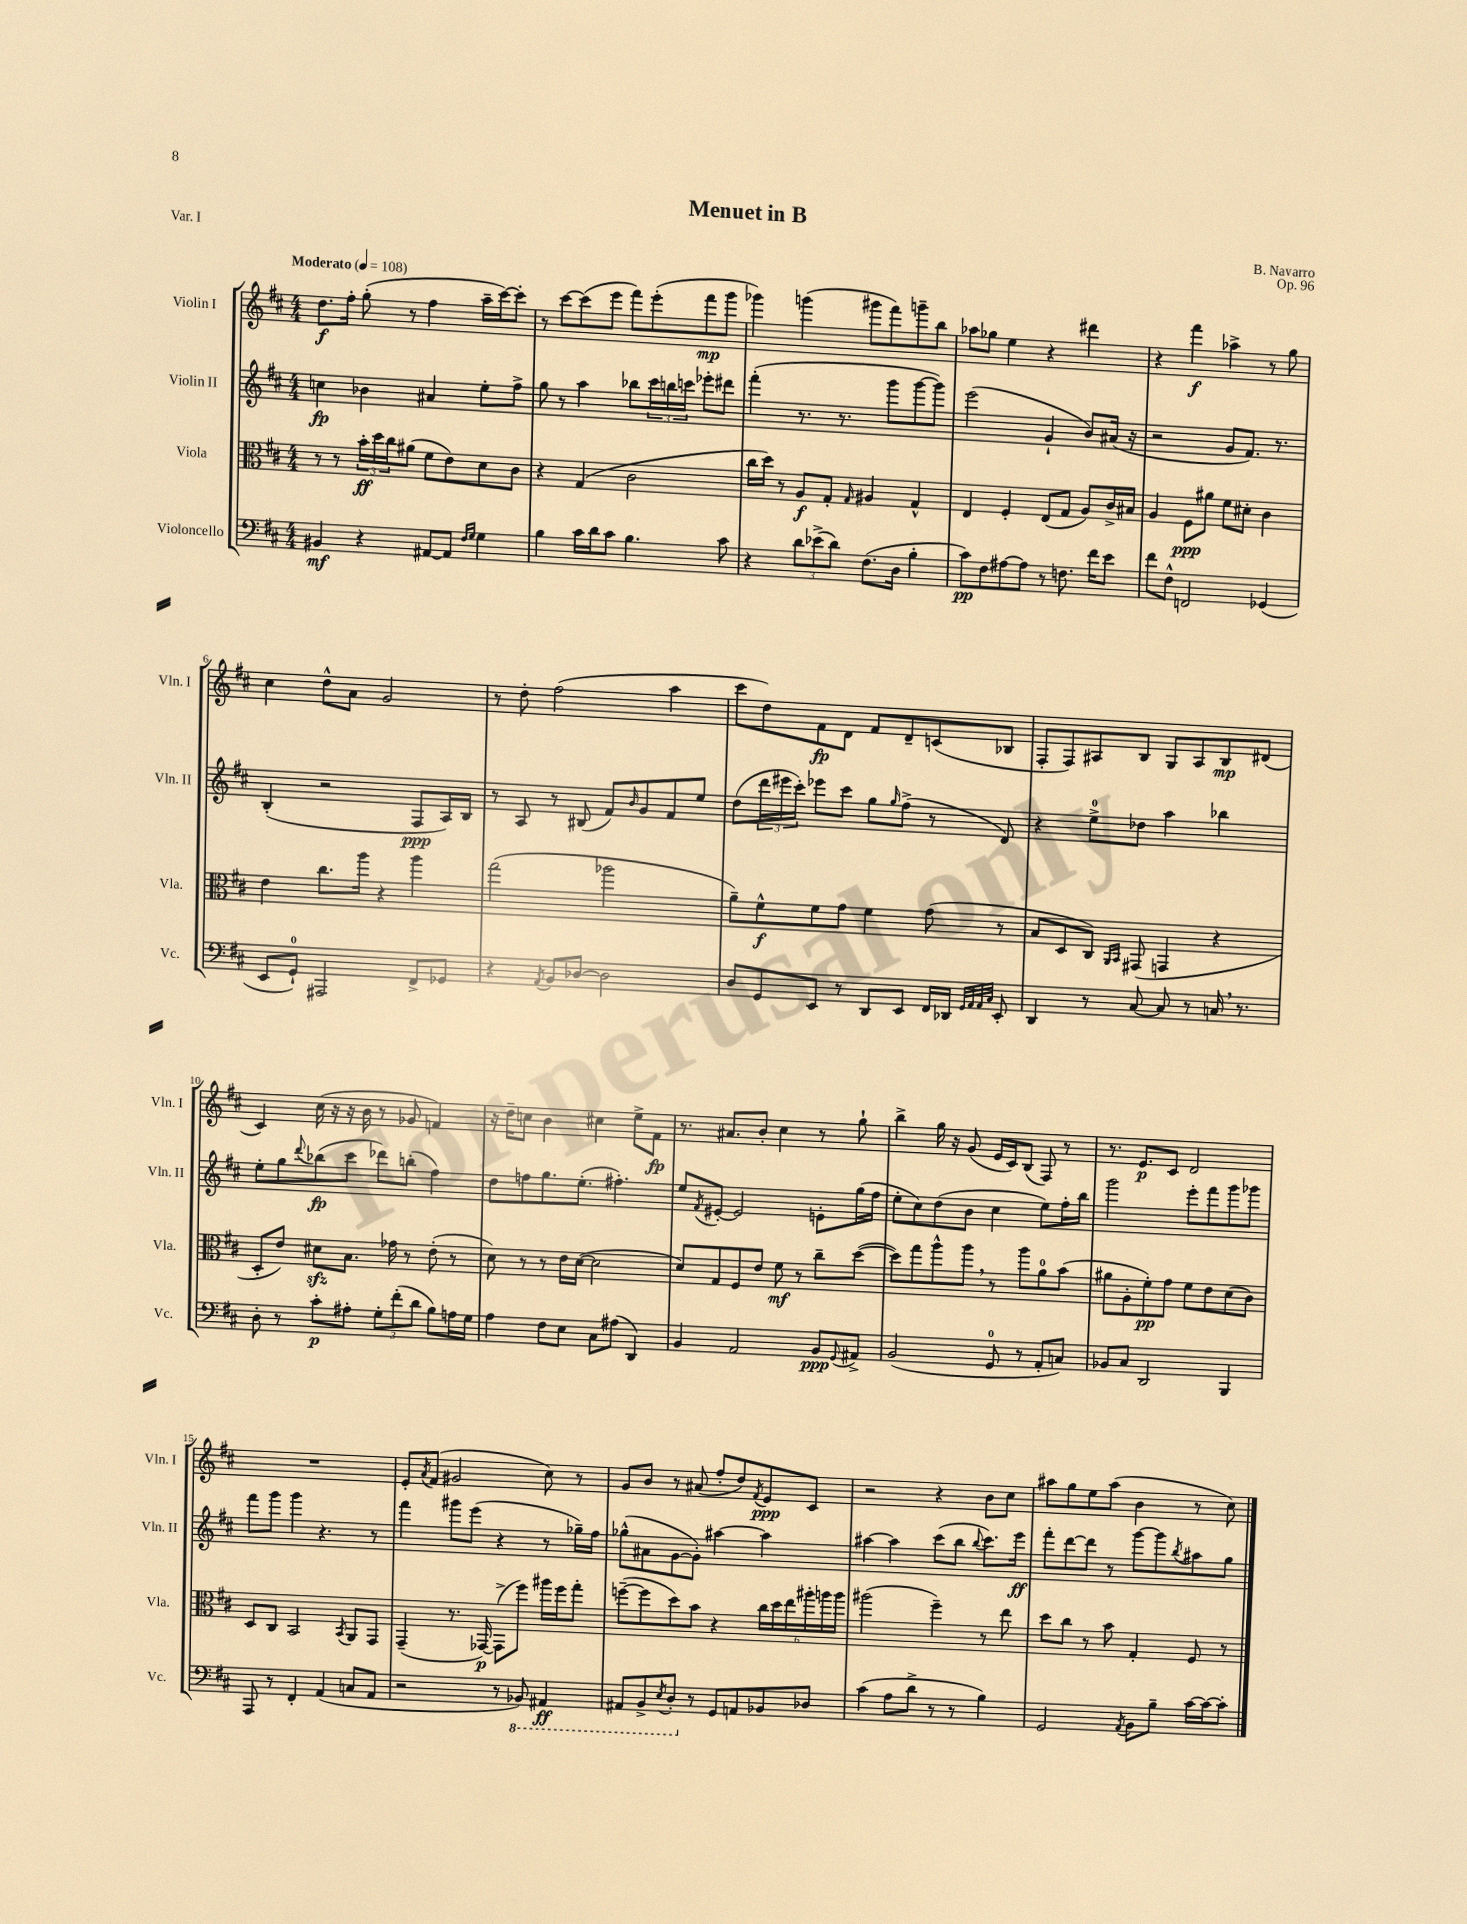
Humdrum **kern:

**kern	**dynam	**kern	**dynam	**kern	**dynam	**kern	**dynam
*part4	*part4	*part3	*part3	*part2	*part2	*part1	*part1
*staff4	*staff4	*staff3	*staff3	*staff2	*staff2	*staff1	*staff1
*I"Violoncello	*	*I"Viola	*	*I"Violin II	*	*I"Violin I	*
*I'Vc.	*	*I'Vla.	*	*I'Vln. II	*	*I'Vln. I	*
*clefF4	*	*clefC3	*	*clefG2	*	*clefG2	*
*k[f#c#]	*	*k[f#c#]	*	*k[f#c#]	*	*k[f#c#]	*
*M4/4	*	*M4/4	*	*M4/4	*	*M4/4	*
*MM108	*	*MM108	*	*MM108	*	*MM108	*
=1	=1	=1	=1	=1	=1	=1	=1
!	!	!	!	!	!	!LO:TX:a:B:t=Moderato	!
4BB#X/	mf	8r	.	4ccn\	fp	8.dd\L	f
.	.	8r	.	.	.	.	.
.	.	.	.	.	.	16ff#'\Jk	.
4r	.	24b'\LL	ff	4b-X\	.	(8gg'\	.
.	.	24dd\	.	.	.	.	.
.	.	24cc#\J	.	.	.	.	.
.	.	(8a#X\J	.	.	.	8r	.
[8AA#X/L	.	8f#\L	.	4a#X/	.	4ff#\	.
8AA#/J]	.	8e\)	.	.	.	.	.
16qqF#/LL	.	.	.	.	.	.	.
16qqG/JJ	.	.	.	.	.	.	.
4G\	.	8d\	.	8ee'\L	.	16aa~\LL	.
.	.	.	.	.	.	[16ccc#\J)	.
.	.	8c#\J	.	8ff#^\J	.	8ccc#'\J]	.
=2	=2	=2	=2	=2	=2	=2	=2
4B\	.	4r	.	8gg\	.	8r	.
.	.	.	.	8r	.	[8ccc#\L	.
16c#\LL	.	(4G/	.	4aa\	.	(8ccc#\]	.
16d\J	.	.	.	.	.	.	.
8c#\J	.	.	.	.	.	8eee\J	.
4.B\	.	2c#\	.	8bb-X\L	.	8fff#\L)	.
.	.	.	.	24ccc#\L	.	(8eee'\	.
.	.	.	.	24bbn\	.	.	.
.	.	.	.	24cccn\JJ	.	.	.
.	.	.	.	8eee-X'\L	.	8fff#\	mp
8c#\	.	.	.	8ddd#X\J	.	8ggg\J	.
=3	=3	=3	=3	=3	=3	=3	=3
4r	.	16cc#\LL	.	(4fff#'\	.	4ggg-X\)	.
.	.	16dd\JJ)	.	.	.	.	.
.	.	8r	.	.	.	.	.
12d\L	.	8A/L	f	8.r	.	(4gggn\	.
(12e-X^\	.	.	.	.	.	.	.
.	.	8G'/J	.	.	.	.	.
12d\J)	.	.	.	.	.	.	.
.	.	.	.	8.r	.	.	.
.	.	16qqG/	.	.	.	.	.
(8.F#\L	.	4A#X/	.	.	.	8ggg#X\L	.
.	.	.	.	8ggg\L	.	8fff#\)	.
16D\Jk	.	.	.	.	.	.	.
4B'\	.	4G^^/	.	[8ggg\	.	8gggn~\	.
.	.	.	.	8ggg\J])	.	8bb\J	.
=4	=4	=4	=4	=4	=4	=4	=4
8c#\L)	pp	4E/	.	(2eee\	.	8aa-X\L	.
8F#\	.	.	.	.	.	8gg-X\J	.
[8A#X\	.	4F#'/	.	.	.	4ee\	.
8A#\J]	.	.	.	.	.	.	.
8r	.	(8E/L	.	4g`/	.	4r	.
8.Fn\	.	8G/J	.	.	.	.	.
.	.	8A/L)	.	8b/L)	.	4ddd#X\	.
16f#\KL	.	.	.	.	.	.	.
8e\J	.	16c#^/L	.	(16a#X/Jk	.	.	.
.	.	16B#X/JJ	.	16r	.	.	.
=5	=5	=5	=5	=5	=5	=5	=5
8f#\L	.	4A/	.	2r	.	4r	.
8F#^^\J	.	.	.	.	.	.	.
2FFn/	.	8F#\L	ppp	.	.	4fff#\	f
.	.	8a#X\J	.	.	.	.	.
.	.	8f#\L	.	8g/L	.	4aa-X^\	.
.	.	8d#X'\J	.	8.f#/J)	.	.	.
(4GG-X/	.	4c#\	.	.	.	8r	.
.	.	.	.	8.r	.	.	.
.	.	.	.	.	.	8gg\	.
!!LO:LB:g=z
=6	=6	=6	=6	=6	=6	=6	=6
8EE/L	.	4e\	.	(4B'/	.	4cc#\	.
8GG`/J)	.	.	.	.	.	.	.
2AAA#X/	.	8.cc#\L	.	2r	.	8dd^^\L	.
.	.	.	.	.	.	8a\J	.
.	.	16aa\Jk	.	.	.	.	.
.	.	4r	.	.	.	2g/	.
8FF#^/L	.	4aa\	.	8F#/L	ppp	.	.
8GG-X/J	.	.	.	16A/L)	.	.	.
.	.	.	.	16B/JJ	.	.	.
=7	=7	=7	=7	=7	=7	=7	=7
4r	.	(2gg\	.	8r	.	8r	.
.	.	.	.	8A/	.	8dd'\	.
8qAA/	.	.	.	.	.	.	.
8BB/L	.	.	.	8r	.	(2ff#\	.
[8D-X/J	.	.	.	(8B#X/	.	.	.
2D-\]	.	2aa-X\	.	8f#/L)	.	.	.
.	.	.	.	16qqb/	.	.	.
.	.	.	.	8g/	.	.	.
.	.	.	.	8f#/	.	4aa\	.
.	.	.	.	8ee/J	.	.	.
=8	=8	=8	=8	=8	=8	=8	=8
8D/L	.	8a~\L)	.	(8dd\L	.	8ccc#\L	.
8GG/	.	8f#^^\	f	24ddd\L	.	8dd\)	.
.	.	.	.	24eee#X\	.	.	.
.	.	.	.	24ccc#'\JJ)	.	.	.
8EE/J	.	8f#\	.	8eee-X\L	.	8f#\	fp
8r	.	8g\J	.	8ccc#\J	.	8d\J	.
8DD/L	.	4f#\	.	8gg\L	.	8f#/L	.
.	.	.	.	16qqgg/	.	.	.
8EE/J	.	.	.	(8ff#^\J	.	8d~/	.
16FF#/LL	.	(8g\	.	8r	.	(8cn/	.
16DD-X/JJ	.	.	.	.	.	.	.
32qqGG/LLL	.	.	.	.	.	.	.
32qqAA/	.	.	.	.	.	.	.
32qqAA/	.	.	.	.	.	.	.
32qqC#/JJJ	.	.	.	.	.	.	.
8EE'/	.	8r	.	8d/)	.	8B-X/J	.
=9	=9	=9	=9	=9	=9	=9	=9
4DD/	.	8B/L	.	4r	.	8F#'/L	.
.	.	8D/	.	.	.	8F#/)	.
8r	.	8C#/J)	.	8ee^\L	.	8A#X/	.
.	.	16qqAA/LL	.	.	.	.	.
.	.	16qqBB/JJ	.	.	.	.	.
[8C#/	.	(8GG#X/	.	8dd-X\J	.	8B/J	.
8C#/]	.	4GGn/	.	4aa\	.	8G/L	.
8r	.	.	.	.	.	8A#/	.
16Cn,/	.	4r	.	4bb-X\	.	8B/	mp
8.r	.	.	.	.	.	.	.
.	.	.	.	.	.	(8d#X/J	.
!!LO:LB:g=z
=10	=10	=10	=10	=10	=10	=10	=10
8D'\	.	8D'/L	.	8ee'\L	.	4c#/)	.
8r	.	8e/J)	.	8gg\	.	.	.
.	.	.	.	8qqddd/	.	.	.
8c#'\L	p	8d#Xzz\L	.	(8bb-X\	fp	(16cc#\	.
.	.	.	.	.	.	16r	.
8A#X'\J	.	8.B\J	.	8ccc#\J	.	16r	.
.	.	.	.	.	.	16b\	.
12G'\L	.	.	.	8ddd-X\L)	.	8r	.
.	.	16g-X\	.	.	.	.	.
(12f#'\	.	.	.	.	.	.	.
.	.	8r	.	(8bbn'\J	.	8g-X/	.
12d\J	.	.	.	.	.	.	.
8B\L)	.	(8e'\	.	4ff#\)	.	4fn/)	.
16An\L	.	8r	.	.	.	.	.
16G\JJ	.	.	.	.	.	.	.
=11	=11	=11	=11	=11	=11	=11	=11
4A\	.	8d\)	.	8dd\L	.	16r	.
.	.	.	.	.	.	16dd~\KL	.
.	.	8r	.	8ffn\	.	8ccn\J	.
8F#\L	.	8r	.	8.gg\	.	4b\	.
8E\J	.	16e\LL	.	.	.	.	.
.	.	([16d\JJ	.	(8.ee'\J	.	.	.
8C#\L	.	2d\]	.	.	.	4cc#X\	.
(8A#X\J	.	.	.	4.ff#X'\)	.	.	.
4DD/)	.	.	.	.	.	8ee^\L	.
.	.	.	.	.	.	8f#\J	fp
=12	=12	=12	=12	=12	=12	=12	=12
4BB/	.	8d/L)	.	8ee/L	.	8.r	.
.	.	.	.	8qf#/	.	.	.
.	.	8G/	.	[8e#X'/J	.	.	.
.	.	.	.	.	.	8.a#X/L	.
2AA/	.	8F#/	.	2e#/]	.	.	.
.	.	8e/J	.	.	.	8b'/J	.
.	.	8f#\	mf	.	.	4cc#\	.
.	.	8r	.	.	.	.	.
8BB/L	ppp	8cc#~\L	.	8en'\L	.	8r	.
8qqGG/	.	.	.	.	.	.	.
8AA#X^/J	.	([8dd\J	.	(16gg\L	.	8gg`\	.
.	.	.	.	16ff#\JJ	.	.	.
=13	=13	=13	=13	=13	=13	=13	=13
(2BB/	.	8dd\L])	.	8ee'\L	.	4bb^\	.
.	.	8gg\	.	8cc#\)	.	.	.
.	.	8aa^^\	.	(8dd\	.	16gg\	.
.	.	.	.	.	.	16r	.
.	.	8aa,\J	.	8b\J	.	(8g/	.
8GG/	.	8r	.	4cc#\	.	16e/LL	.
.	.	.	.	.	.	16c#/J)	.
8r	.	8aa\L	.	.	.	(8B/J	.
8AA'/L	.	8a\	.	8ee\L)	.	8F#/)	.
8Cn/J)	.	(8b\J	.	16ff#'\L	.	8r	.
.	.	.	.	16bb\JJ	.	.	.
=14	=14	=14	=14	=14	=14	=14	=14
8BB-X/L	.	8a#X\L	.	2ggg\	.	8.r	.
8C#/J	.	8A'\	.	.	.	.	.
.	.	.	.	.	.	8.e/L	p
2DD/	.	8f#'\)	pp	.	.	.	.
.	.	8g\J	.	.	.	8c#/J	.
.	.	8f#\L	.	8eee'\L	.	2d/	.
.	.	8e\	.	8fff#\	.	.	.
4BBB/	.	(8d\	.	8ggg\	.	.	.
.	.	8c#\J)	.	8ggg-X\J	.	.	.
!!LO:LB:g=z
=15	=15	=15	=15	=15	=15	=15	=15
8AAA/	.	8D/L	.	8fff#\L	.	1r	.
8r	.	8C#/J	.	8ggg\J	.	.	.
4FF#'/	.	2BB/	.	4ggg\	.	.	.
(4AA/	.	.	.	4.r	.	.	.
.	.	8qBB/	.	.	.	.	.
8Cn/L	.	8AA/L	.	.	.	.	.
8AA/J	.	8GG/J	.	8r	.	.	.
=16	=16	=16	=16	=16	=16	=16	=16
2r	.	(4GG~/	.	4fff#\	.	8e'/L	.
.	.	.	.	.	.	8qa/	.
.	.	.	.	.	.	(8f#/J	.
.	.	8.r	.	8ggg#X\L	.	2g#X/	.
.	.	.	.	(8eee\J	.	.	.
.	.	[16GG-X/)	p	.	.	.	.
8r	.	(8GG-^\L]	.	4r	.	.	.
*8ba	*	*	*	*	*	*	*
8BBB-X/)	.	8ff#\J)	.	.	.	.	.
4AAA#X/	ff	16aa#X\LL	.	8r	.	8cc#\)	.
.	.	16ff#\J	.	.	.	.	.
.	.	8gg'\J	.	16gg-X~\LL)	.	8r	.
.	.	.	.	16ff#\JJ	.	.	.
=17	=17	=17	=17	=17	=17	=17	=17
8AAA#X/L	.	([8ffn~\L	.	(8gg-X^^\L	.	8g/L	.
8BBB^/	.	8ff\]	.	8a#X\	.	8b/J	.
8qEE/	.	.	.	.	.	.	.
8DD'/J	.	8dd\)	.	[8g\	.	8r	.
*X8ba	*	*	*	*	*	*	*
8r	.	8b\J	.	8g'\J])	.	(8a#X/	.
8GG/L	.	4r	.	[4aa#X\	.	8ff#'/L	.
8AAn/	.	.	.	.	.	8dd/)	.
.	.	.	.	.	.	8qf#/	.
8BB-X/	.	24cc#\LL	.	4aa#\]	.	8e/	ppp
.	.	24dd\	.	.	.	.	.
.	.	24ee\	.	.	.	.	.
8D-X/J	.	24aa#X'\	.	.	.	8c#/J	.
.	.	24aan\	.	.	.	.	.
.	.	24aa\JJ	.	.	.	.	.
=18	=18	=18	=18	=18	=18	=18	=18
(4c#\	.	(2aa#X\	.	[4aa#X\	.	2r	.
8A\L	.	.	.	4aa#\]	.	.	.
8d^\J	.	.	.	.	.	.	.
8r	.	4ff#~\)	.	(8ccc#\L	.	4r	.
8r	.	.	.	8bb\J	.	.	.
.	.	.	.	8qqbb/	.	.	.
4B\)	.	8r	.	8.ccc#\L)	.	8b\L	.
.	.	8ee\	.	.	.	8cc#\J	.
.	.	.	.	16eee\Jk	ff	.	.
=19	=19	=19	=19	=19	=19	=19	=19
2GG/	.	8dd\L	.	8fff#'\L	.	8aa#X\L	.
.	.	8cc#\J	.	[8ddd\	.	8gg\	.
.	.	8r	.	8ddd\J]	.	8ee\	.
.	.	8b\	.	8r	.	(8aa#\J	.
8qAA/	.	.	.	.	.	.	.
8BB\L	.	4G'/	.	[8ggg\L	.	4b\	.
8B~\J	.	.	.	8ggg\]	.	.	.
.	.	.	.	8qbb/	.	.	.
[16c#\LL	.	8F#/	.	8aa#X\	.	8r	.
16c#\J_	.	.	.	.	.	.	.
8c#'\J]	.	8r	.	8gg\J	.	8cc#\)	.
==	==	==	==	==	==	==	==
*-	*-	*-	*-	*-	*-	*-	*-
